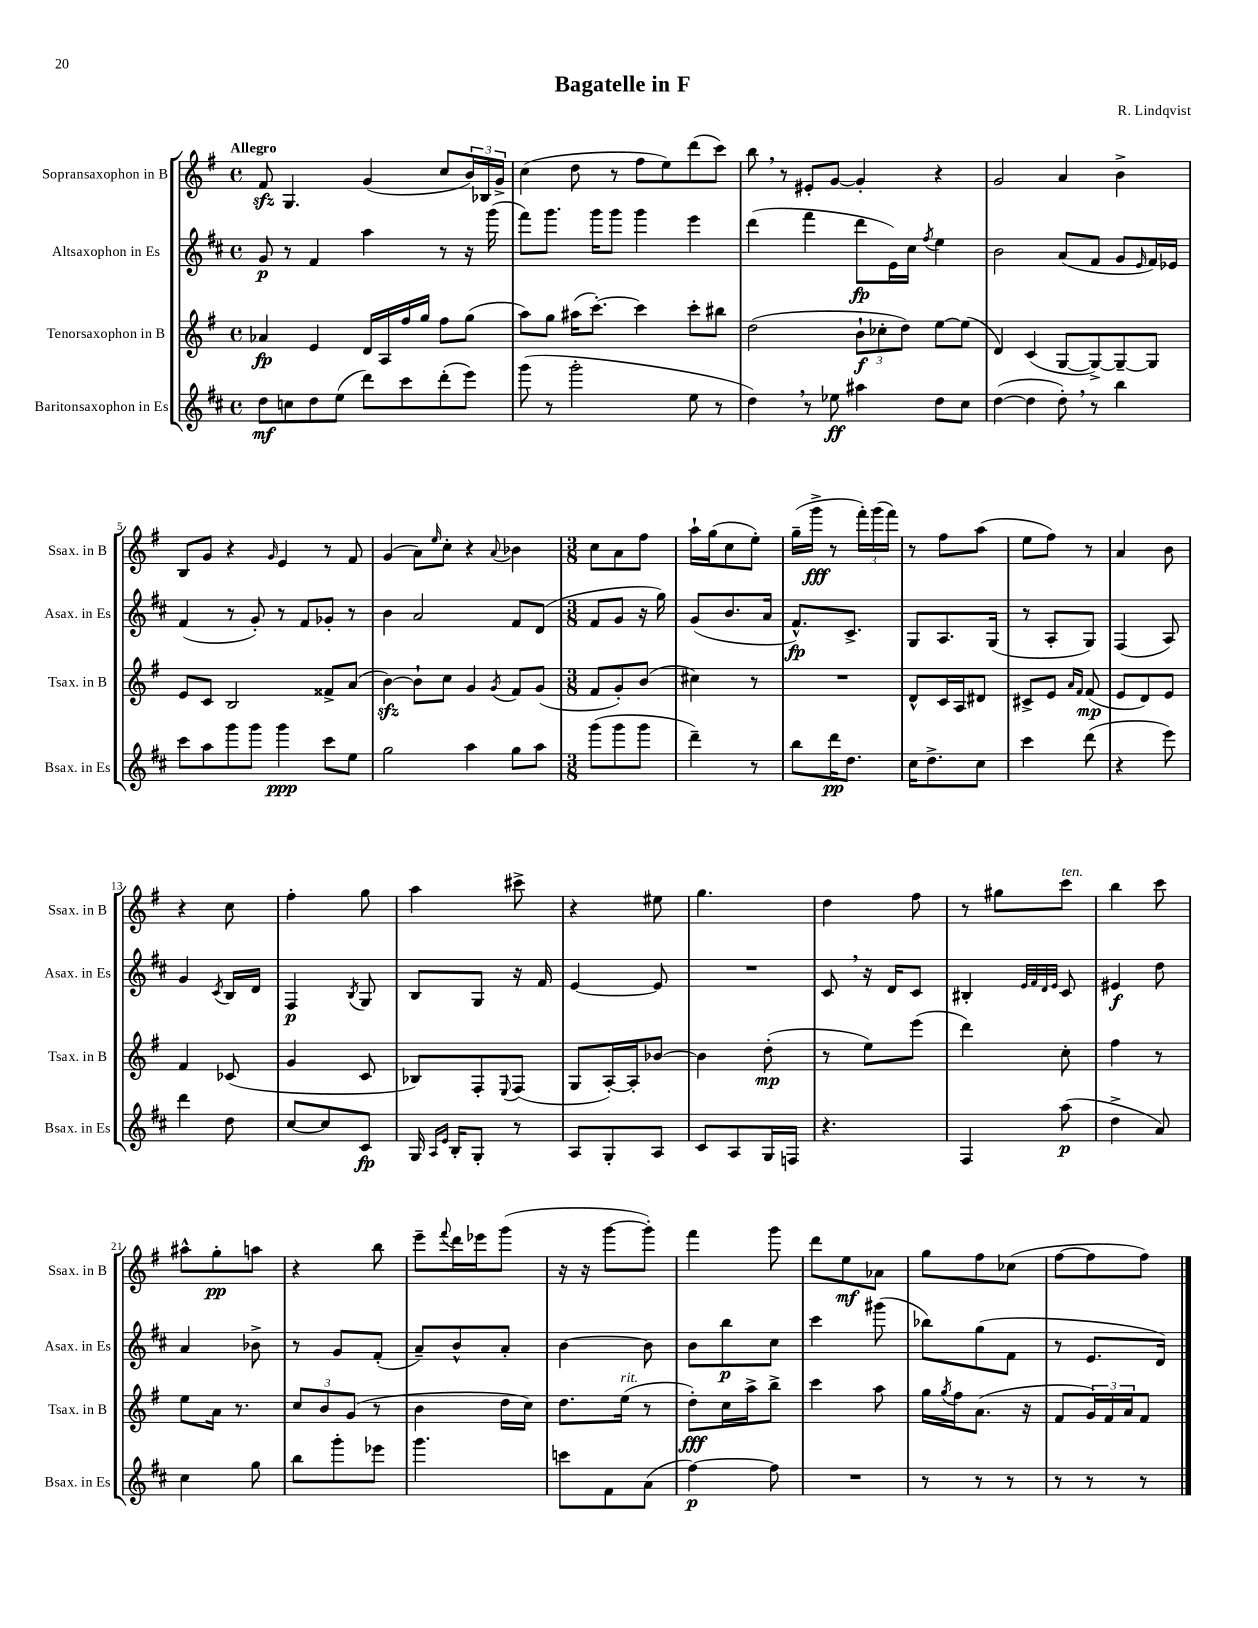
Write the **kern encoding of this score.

**kern	**dynam	**kern	**dynam	**kern	**dynam	**kern	**dynam
*part4	*part4	*part3	*part3	*part2	*part2	*part1	*part1
*staff4	*staff4	*staff3	*staff3	*staff2	*staff2	*staff1	*staff1
*I"Baritonsaxophon in Es	*	*I"Tenorsaxophon in B	*	*I"Altsaxophon in Es	*	*I"Sopransaxophon in B	*
*I'Bsax. in Es	*	*I'Tsax. in B	*	*I'Asax. in Es	*	*I'Ssax. in B	*
*clefG2	*	*clefG2	*	*clefG2	*	*clefG2	*
*k[f#c#]	*	*k[f#]	*	*k[f#c#]	*	*k[f#]	*
*M4/4	*	*M4/4	*	*M4/4	*	*M4/4	*
*met(c)	*	*met(c)	*	*met(c)	*	*met(c)	*
=1	=1	=1	=1	=1	=1	=1	=1
!	!	!	!	!	!	!LO:TX:a:B:t=Allegro	!
8dd\L	mf	4a-X/	fp	8g/	p	8f#zz/	.
8ccn\	.	.	.	8r	.	4.G/	.
8dd\	.	4e/	.	4f#/	.	.	.
(8ee\J	.	.	.	.	.	.	.
8ddd\L)	.	16d/LL	.	4aa\	.	(4g/	.
.	.	16A/	.	.	.	.	.
8ccc#\	.	16ff#/	.	.	.	.	.
.	.	16gg/JJ	.	.	.	.	.
(8ddd'\	.	8ff#\L	.	8r	.	8cc/L	.
8eee\J)	.	(8gg\J	.	16r	.	24b/L)	.
.	.	.	.	.	.	24B-X/	.
.	.	.	.	(16ggg\	.	.	.
.	.	.	.	.	.	24g^/JJ	.
=2	=2	=2	=2	=2	=2	=2	=2
(8ggg\	.	8aa\L)	.	8fff#\L)	.	(4cc\	.
8r	.	8gg\J	.	8.ggg\J	.	.	.
2ggg'\	.	(16aa#X\KL	.	.	.	8dd\	.
.	.	[8.ccc'\J)	.	16ggg\KL	.	.	.
.	.	.	.	8ggg\J	.	8r	.
.	.	4ccc\]	.	4ggg\	.	8ff#\L	.
.	.	.	.	.	.	8ee\)	.
8ee\	.	8ccc'\L	.	4eee\	.	(8ddd\	.
8r	.	8bb#X\J	.	.	.	8ccc\J)	.
=3	=3	=3	=3	=3	=3	=3	=3
4dd,\)	.	(2dd\	.	(4ddd\	.	8bb,\	.
.	.	.	.	.	.	8r	.
8r	.	.	.	4fff#\	.	8e#X'/L	.
8ee-X\	ff	.	.	.	.	[8g/J	.
4aa#X\	.	12b`\L	f	8ddd\L	fp	4g'/]	.
.	.	12cc-X'\	.	.	.	.	.
.	.	.	.	16e\L)	.	.	.
.	.	12dd\J)	.	.	.	.	.
.	.	.	.	16cc#\JJ	.	.	.
.	.	.	.	8qff#/	.	.	.
8dd\L	.	[8ee\L	.	4ee\	.	4r	.
8cc#\J	.	(8ee\J]	.	.	.	.	.
=4	=4	=4	=4	=4	=4	=4	=4
([4dd\	.	4d/)	.	2b\	.	2g/	.
4dd\]	.	(4c/	.	.	.	.	.
8dd',\)	.	[8G/L	.	(8a/L	.	4a/	.
8r	.	8G^/_)	.	8f#/J	.	.	.
4bb\	.	8G~/_	.	8g/L	.	4b^\	.
.	.	.	.	16qqe/	.	.	.
.	.	8G/J]	.	16f#/L)	.	.	.
.	.	.	.	16e-X/JJ	.	.	.
!!LO:LB:g=z
=5	=5	=5	=5	=5	=5	=5	=5
8ccc#\L	.	8e/L	.	(4f#/	.	8B/L	.
8aa\	.	8c/J	.	.	.	8g/J	.
8ggg\	.	2B/	.	8r	.	4r	.
8ggg\J	.	.	.	8g'/)	.	.	.
.	.	.	.	.	.	16qqg/	.
4ggg\	ppp	.	.	8r	.	4e/	.
.	.	.	.	8f#/L	.	.	.
8ccc#\L	.	8f##X^/L	.	8g-X'/J	.	8r	.
8ee\J	.	(8a/J	.	8r	.	8f#/	.
=6	=6	=6	=6	=6	=6	=6	=6
2gg\	.	[4bzz\)	.	4b\	.	(4g/	.
.	.	8b`\L]	.	2a/	.	8a\L)	.
.	.	.	.	.	.	16qqee/	.
.	.	8cc\J	.	.	.	8cc'\J	.
4aa\	.	4g/	.	.	.	4r	.
.	.	8qg/	.	.	.	8qqa/	.
8gg\L	.	8f#/L	.	8f#/L	.	4b-X\	.
8aa\J	.	(8g/J	.	(8d/J	.	.	.
=7	=7	=7	=7	=7	=7	=7	=7
*M3/8	*	*M3/8	*	*M3/8	*	*M3/8	*
(8ggg\L	.	8f#/L	.	8f#/L	.	8cc\L	.
8ggg\	.	8g'/)	.	8g/J	.	8a\	.
8ggg\J	.	(8b/J	.	16r	.	8ff#\J	.
.	.	.	.	16gg\)	.	.	.
=8	=8	=8	=8	=8	=8	=8	=8
4ddd~\)	.	4cc#X\)	.	(8g/L	.	16aa`\LL	.
.	.	.	.	.	.	(16gg\J	.
.	.	.	.	8.b/	.	8cc\	.
8r	.	8r	.	.	.	8ee'\J)	.
.	.	.	.	16a/Jk	.	.	.
=9	=9	=9	=9	=9	=9	=9	=9
8bb\L	.	4.r	.	8.f#^^/L)	fp	(16gg~\LL	.
.	.	.	.	.	.	16ggg^\JJ	fff
16ddd\K	pp	.	.	.	.	8r	.
8.dd\J	.	.	.	8.c#^/J	.	.	.
.	.	.	.	.	.	24fff#'\LL)	.
.	.	.	.	.	.	(24ggg\	.
.	.	.	.	.	.	24fff#\JJ)	.
=10	=10	=10	=10	=10	=10	=10	=10
16cc#\KL	.	8d^^/L	.	8G/L	.	8r	.
8.dd^\	.	.	.	.	.	.	.
.	.	16c/L	.	8.A/	.	8ff#\L	.
.	.	16A/J	.	.	.	.	.
8cc#\J	.	8d#X/J	.	.	.	(8aa\J	.
.	.	.	.	(16G/Jk	.	.	.
=11	=11	=11	=11	=11	=11	=11	=11
4ccc#\	.	8c#X^/L	.	8r	.	8ee\L	.
.	.	8e/J	.	8A'/L	.	8ff#\J)	.
.	.	16qqa/LL	.	.	.	.	.
.	.	16qqf#/JJ	.	.	.	.	.
(8ddd\	.	(8f#/	mp	8G/J)	.	8r	.
=12	=12	=12	=12	=12	=12	=12	=12
4r	.	8e/L	.	(4F#/	.	4a/	.
.	.	8d/)	.	.	.	.	.
8eee\)	.	8e/J	.	8A/)	.	8b\	.
!!LO:LB:g=z
=13	=13	=13	=13	=13	=13	=13	=13
4ddd\	.	4f#/	.	4g/	.	4r	.
.	.	.	.	8qc#/	.	.	.
8dd\	.	(8c-X/	.	16B/LL	.	8cc\	.
.	.	.	.	16d/JJ	.	.	.
=14	=14	=14	=14	=14	=14	=14	=14
[8cc#/L	.	4g/	.	4F#/	p	4ff#'\	.
8cc#/]	.	.	.	.	.	.	.
.	.	.	.	8qB/	.	.	.
8c#/J	fp	8c/	.	8G/	.	8gg\	.
=15	=15	=15	=15	=15	=15	=15	=15
16G/	.	8B-X/L)	.	8B/L	.	4aa\	.
16qqA/LL	.	.	.	.	.	.	.
16qqe/JJ	.	.	.	.	.	.	.
16B'/KL	.	.	.	.	.	.	.
8G'/J	.	8F#'/	.	8G/J	.	.	.
.	.	8qqE/	.	.	.	.	.
8r	.	(8F#/J	.	16r	.	8ccc#X^\	.
.	.	.	.	16f#/	.	.	.
=16	=16	=16	=16	=16	=16	=16	=16
8A/L	.	8G/L	.	[4e/	.	4r	.
8G'/	.	[16A'/L)	.	.	.	.	.
.	.	16A'/J]	.	.	.	.	.
8A/J	.	[8b-X/J	.	8e/]	.	8ee#X\	.
=17	=17	=17	=17	=17	=17	=17	=17
8c#/L	.	4b-\]	.	4.r	.	4.gg\	.
8A/	.	.	.	.	.	.	.
16G/L	.	(8dd'\	mp	.	.	.	.
16Fn/JJ	.	.	.	.	.	.	.
=18	=18	=18	=18	=18	=18	=18	=18
4.r	.	8r	.	8c#,/	.	4dd\	.
.	.	8ee\L)	.	16r	.	.	.
.	.	.	.	16d/KL	.	.	.
.	.	(8eee\J	.	8c#/J	.	8ff#\	.
=19	=19	=19	=19	=19	=19	=19	=19
4F#/	.	4ddd\)	.	4B#X'/	.	8r	.
.	.	.	.	.	.	8gg#X\L	.
.	.	.	.	32qqe/LLL	.	.	.
.	.	.	.	32qqf#/	.	.	.
.	.	.	.	32qqd/	.	.	.
.	.	.	.	32qqe/JJJ	.	.	.
!	!	!	!	!	!	!LO:TX:a:i:t=ten.	!
(8aa\	p	8cc'\	.	8c#/	.	8ccc\J	.
=20	=20	=20	=20	=20	=20	=20	=20
4dd^\	.	4ff#\	.	4e#X/	f	4bb\	.
8a/)	.	8r	.	8dd\	.	8ccc\	.
!!LO:LB:g=z
=21	=21	=21	=21	=21	=21	=21	=21
4cc#\	.	8ee\L	.	4a/	.	8aa#X^^\L	.
.	.	16a\Jk	.	.	.	8gg'\	pp
.	.	8.r	.	.	.	.	.
8gg\	.	.	.	8b-X^\	.	8aan\J	.
=22	=22	=22	=22	=22	=22	=22	=22
8bb\L	.	12cc/L	.	8r	.	4r	.
.	.	12b/	.	.	.	.	.
8ggg'\	.	.	.	8g/L	.	.	.
.	.	(12g/J	.	.	.	.	.
8eee-X\J	.	8r	.	(8f#'/J	.	8bb\	.
=23	=23	=23	=23	=23	=23	=23	=23
4.ggg\	.	4b\	.	8a~/L)	.	8eee~\L	.
.	.	.	.	.	.	8qqfff#/	.
.	.	.	.	8b^^/	.	16ddd\L	.
.	.	.	.	.	.	16eee-X\J	.
.	.	16dd\LL	.	8a'/J	.	(8ggg\J	.
.	.	16cc\JJ)	.	.	.	.	.
=24	=24	=24	=24	=24	=24	=24	=24
8cccn\L	.	8.dd\L	.	[4b\	.	16r	.
.	.	.	.	.	.	16r	.
8f#\	.	.	.	.	.	[8ggg\L	.
!	!	!LO:TX:a:i:t=rit.	!	!	!	!	!
.	.	(16ee\Jk	.	.	.	.	.
(8a\J	.	8r	.	8b\]	.	8ggg'\J])	.
=25	=25	=25	=25	=25	=25	=25	=25
[4ff#\)	p	8dd'\L)	fff	8b\L	.	4fff#\	.
.	.	16cc\L	.	8bb\	p	.	.
.	.	16aa^\J	.	.	.	.	.
8ff#\]	.	8bb^\J	.	8cc#\J	.	8ggg\	.
=26	=26	=26	=26	=26	=26	=26	=26
4.r	.	4ccc\	.	4ccc#\	.	8ddd\L	.
.	.	.	.	.	.	8ee\	mf
.	.	8aa\	.	(8ggg#X\	.	8a-X\J	.
=27	=27	=27	=27	=27	=27	=27	=27
8r	.	16gg\LL	.	8bb-X\L)	.	8gg\L	.
.	.	8qgg/	.	.	.	.	.
.	.	16ff#\J	.	.	.	.	.
8r	.	(8.a\J	.	(8gg\	.	8ff#\	.
8r	.	.	.	8f#\J	.	(8cc-X\J	.
.	.	16r	.	.	.	.	.
=28	=28	=28	=28	=28	=28	=28	=28
8r	.	8f#/L	.	8r	.	[8ff#\L	.
8r	.	24g/L)	.	8.e/L	.	8ff#\]	.
.	.	24f#/	.	.	.	.	.
.	.	24a/J	.	.	.	.	.
8r	.	8f#/J	.	.	.	8ff#\J)	.
.	.	.	.	16d/Jk)	.	.	.
==	==	==	==	==	==	==	==
*-	*-	*-	*-	*-	*-	*-	*-
